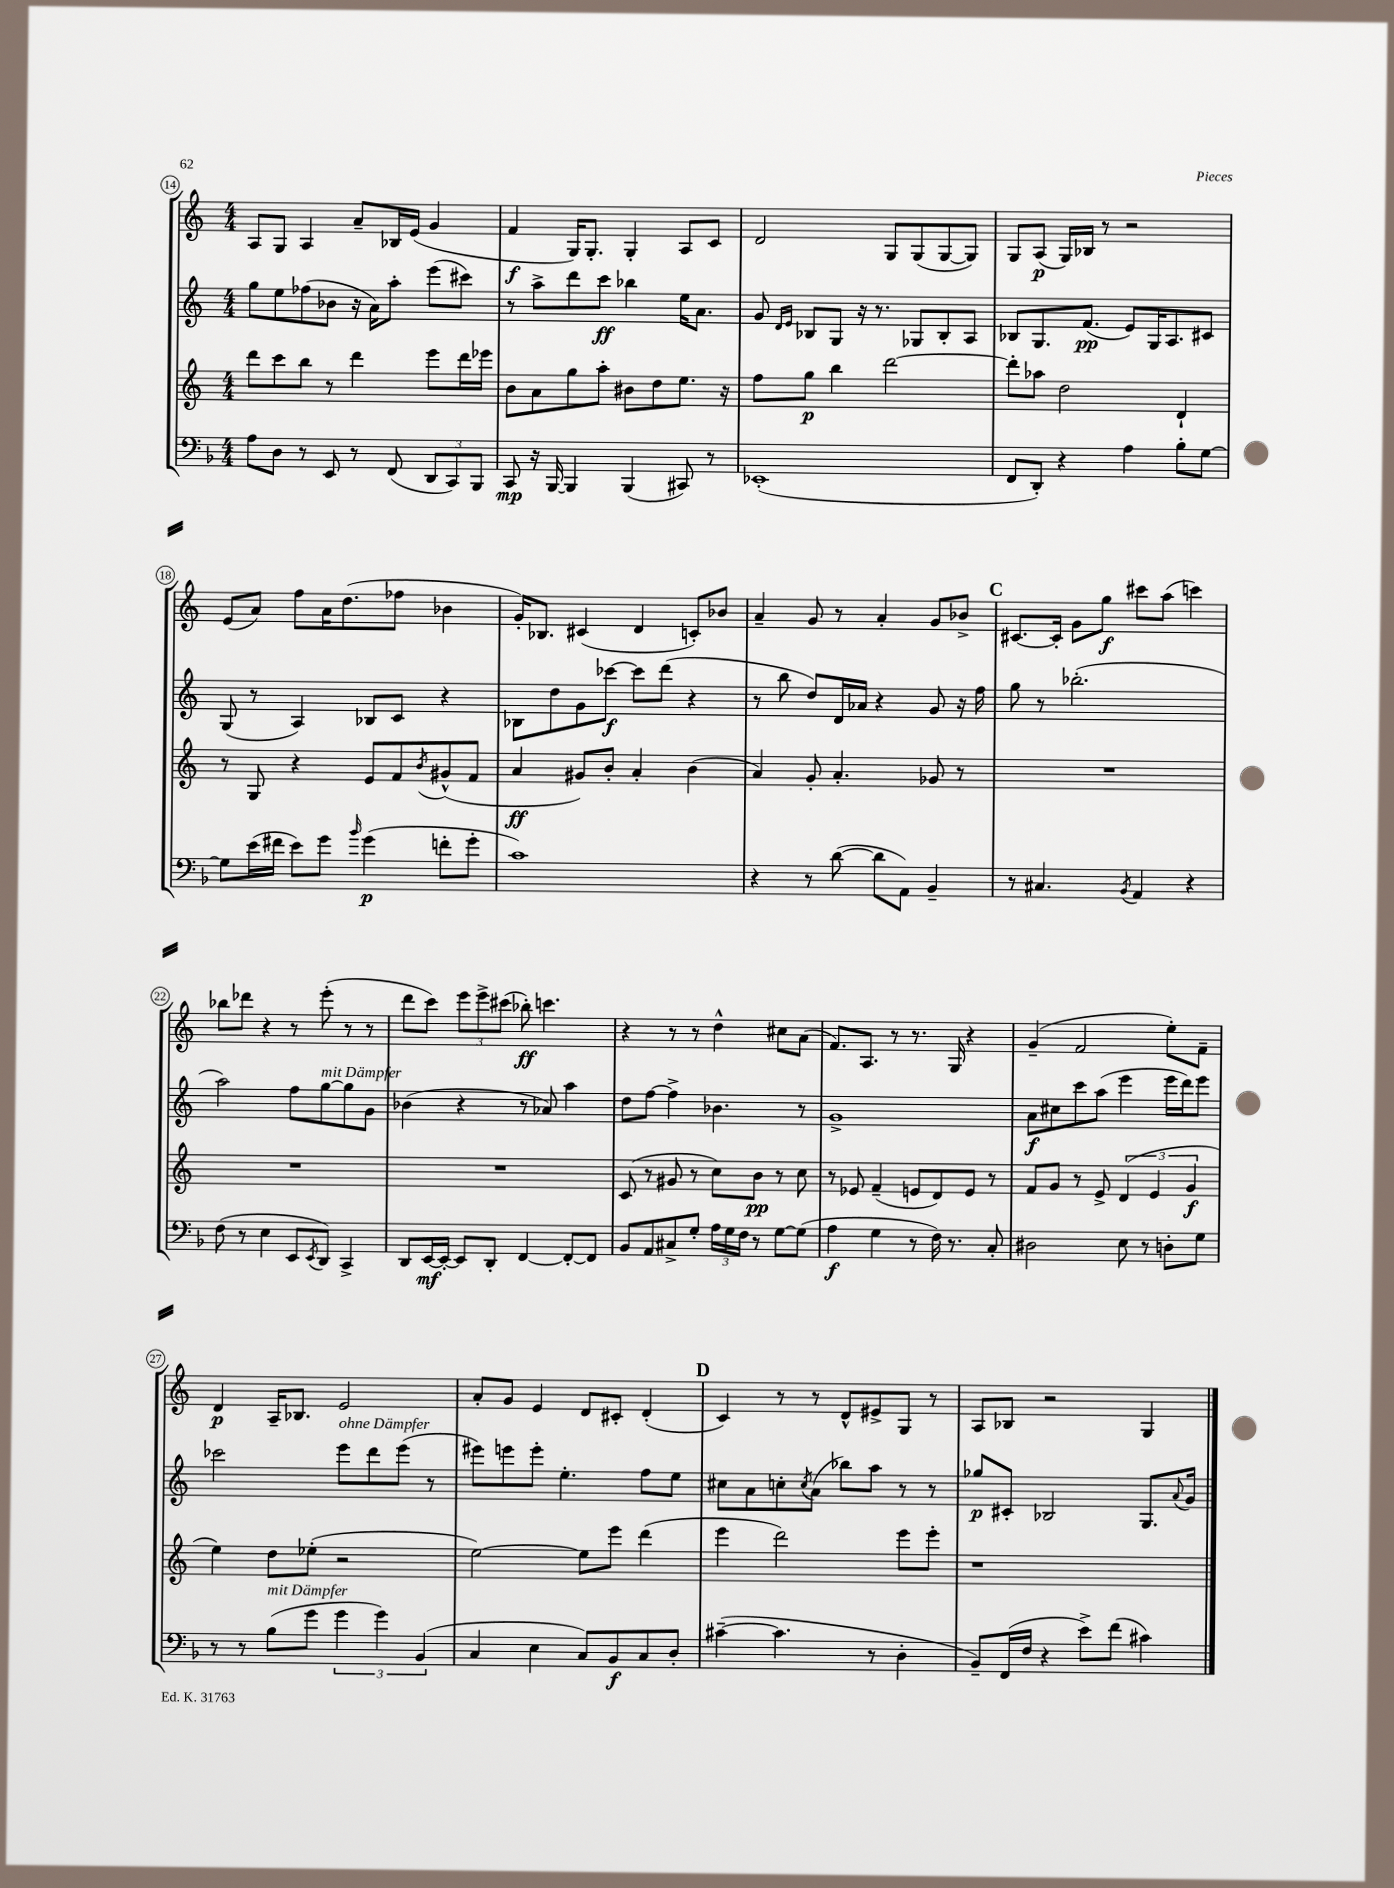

**kern	**dynam	**kern	**dynam	**kern	**dynam	**kern	**dynam
*part4	*part4	*part3	*part3	*part2	*part2	*part1	*part1
*staff4	*staff4	*staff3	*staff3	*staff2	*staff2	*staff1	*staff1
*clefF4	*	*clefG2	*	*clefG2	*	*clefG2	*
*k[b-]	*	*k[]	*	*k[]	*	*k[]	*
*M4/4	*	*M4/4	*	*M4/4	*	*M4/4	*
=14	=14	=14	=14	=14	=14	=14	=14
8A\L	.	8ddd\L	.	8gg\L	.	8A/L	.
8D\J	.	8ccc\	.	8ee\	.	8G/J	.
8r	.	8bb\J	.	(8ff-X\	.	4A/	.
8EE/	.	8r	.	8b-X\J	.	.	.
8r	.	4ddd\	.	16r	.	8a~/L	.
.	.	.	.	16a\KL)	.	.	.
(8FF/	.	.	.	8aa'\J	.	16B-X/L	.
.	.	.	.	.	.	(16e/JJ	.
12DD/L	.	8eee\L	.	(8eee\L	.	4g/	.
12CC/)	.	.	.	.	.	.	.
.	.	16ddd\L	.	8ccc#X\J)	.	.	.
12BBB-/J	.	.	.	.	.	.	.
.	.	16eee-X\JJ	.	.	.	.	.
=15	=15	=15	=15	=15	=15	=15	=15
8CC/	mp	8b\L	.	8r	.	4f/	f
16r	.	8a\	.	8aa^\L	.	.	.
[16BBB-/	.	.	.	.	.	.	.
4BBB-/]	.	8gg\	.	8ddd\	.	16G/KL)	.
.	.	.	.	.	.	8.G'/J	.
.	.	8aa'\J	.	8ccc\J	ff	.	.
(4BBB-/	.	8b#X\L	.	4bb-X\	.	4G'/	.
.	.	8dd\	.	.	.	.	.
8CC#X/)	.	8.ee\J	.	16ee\KL	.	8A/L	.
.	.	.	.	8.a\J	.	.	.
8r	.	.	.	.	.	8c/J	.
.	.	16r	.	.	.	.	.
=16	=16	=16	=16	=16	=16	=16	=16
(1EE-X'	.	8ff\L	.	8g/	.	2d/	.
.	.	.	.	16qqd/LL	.	.	.
.	.	.	.	16qqe/JJ	.	.	.
.	.	8gg\J	p	8B-X/L	.	.	.
.	.	4bb\	.	8G/J	.	.	.
.	.	.	.	16r	.	.	.
.	.	.	.	8.r	.	.	.
.	.	[2ddd\	.	.	.	8G/L	.
.	.	.	.	8G-X/L	.	(8G/	.
.	.	.	.	8B-'/	.	[8G/	.
.	.	.	.	8A/J	.	8G/J])	.
=17	=17	=17	=17	=17	=17	=17	=17
8FF/L	.	8ddd'\L]	.	8B-X/L	.	8G/L	.
8DD'/J)	.	8aa-X\J	.	8.G/	.	(8A/J	p
4r	.	2dd\	.	.	.	16G/LL)	.
.	.	.	.	(8.f/J	pp	16B-X/JJ	.
.	.	.	.	.	.	8r	.
4A\	.	.	.	8e/L)	.	2r	.
.	.	.	.	16G/K	.	.	.
.	.	.	.	8.A/	.	.	.
8B-'\L	.	4d`/	.	.	.	.	.
[8G\J	.	.	.	8c#X/J	.	.	.
!!LO:LB:g=z
=18	=18	=18	=18	=18	=18	=18	=18
8G\L]	.	8r	.	(8G/	.	(8e/L	.
(16e\L	.	8G/	.	8r	.	8a/J)	.
16f#X\JJ	.	.	.	.	.	.	.
8e\L)	.	4r	.	4A/)	.	8ff\L	.
8g\J	.	.	.	.	.	16a\K	.
.	.	.	.	.	.	(8.dd\	.
16qqb-/	.	.	.	.	.	.	.
(4g\	p	8e/L	.	8B-X/L	.	.	.
.	.	8f/	.	8c/J	.	8ff-X\J	.
.	.	8qb/	.	.	.	.	.
8fn'\L	.	(8g#X^^/	.	4r	.	4b-X\	.
8g'\J	.	8f/J	.	.	.	.	.
=19	=19	=19	=19	=19	=19	=19	=19
1c)	.	4a/	ff	8B-X\L	.	16g'/KL)	.
.	.	.	.	.	.	8.B-X/J	.
.	.	.	.	8dd\	.	.	.
.	.	8g#X/L)	.	8g\	.	(4c#X/	.
.	.	8b'/J	.	[8ccc-X\J	f	.	.
.	.	4a'/	.	8ccc-\L]	.	4d/	.
.	.	.	.	(8ddd\J	.	.	.
.	.	(4b\	.	4r	.	8cn'/L)	.
.	.	.	.	.	.	8b-X/J	.
=20	=20	=20	=20	=20	=20	=20	=20
4r	.	4a/)	.	8r	.	4a~/	.
.	.	.	.	8bb\	.	.	.
8r	.	8g'/	.	8dd/L)	.	8g/	.
([8d\	.	4.a'/	.	16d/L	.	8r	.
.	.	.	.	16a-X/JJ	.	.	.
8d\L]	.	.	.	4r	.	4a'/	.
8AA\J)	.	.	.	.	.	.	.
4BB-~/	.	8g-X/	.	8g/	.	8g/L	.
.	.	8r	.	16r	.	8b-X^/J	.
.	.	.	.	16ff\	.	.	.
!!LO:REH:place=s1:t=C
=21	=21	=21	=21	=21	=21	=21	=21
8r	.	1r	.	8gg\	.	[8.c#X/L	.
4.C#X/	.	.	.	8r	.	.	.
.	.	.	.	.	.	16c#'/Jk]	.
.	.	.	.	(2.bb-X'\	.	8g\L	.
.	.	.	.	.	.	8gg\J	f
8qBB-/	.	.	.	.	.	.	.
4AA/	.	.	.	.	.	8ccc#X\L	.
.	.	.	.	.	.	(8aa\J	.
4r	.	.	.	.	.	4cccn\)	.
!!LO:LB:g=z
=22	=22	=22	=22	=22	=22	=22	=22
(8F\	.	1r	.	2aa\)	.	8bb-X\L	.
8r	.	.	.	.	.	8ddd-X\J	.
4E\	.	.	.	.	.	4r	.
8EE/L	.	.	.	8ff\L	.	8r	.
8qEE/	.	.	.	.	.	.	.
!	!	!	!	!LO:TX:a:i:t=mit Dämpfer	!	!	!
8DD/J)	.	.	.	[8gg\	.	(8eee'\	.
4CC^/	.	.	.	8gg\]	.	8r	.
.	.	.	.	8g\J	.	8r	.
=23	=23	=23	=23	=23	=23	=23	=23
8DD/L	.	1r	.	(4b-X\	.	8ddd\L	.
[16EE/L	mf	.	.	.	.	8ccc\J)	.
16EE'/JJ_	.	.	.	.	.	.	.
8EE/L]	.	.	.	4r	.	12eee\L	.
.	.	.	.	.	.	12eee^\	.
8DD'/J	.	.	.	.	.	.	.
.	.	.	.	.	.	(12ccc#X\J	.
[4FF/	.	.	.	8r	.	8bb-X'\)	ff
.	.	.	.	8a-X/)	.	4.cccn\	.
8FF'/L_	.	.	.	4aa\	.	.	.
8FF/J]	.	.	.	.	.	.	.
=24	=24	=24	=24	=24	=24	=24	=24
8BB-/L	.	(8c/	.	8dd\L	.	4r	.
8AA/	.	8r	.	[8ff\J	.	.	.
8C#X^/	.	8g#X/	.	4ff^\]	.	8r	.
8G'/J	.	8r	.	.	.	8r	.
24A\LL	.	8cc\L)	.	4.b-X\	.	4dd^^\	.
24G\	.	.	.	.	.	.	.
24F\JJ	.	.	.	.	.	.	.
8r	.	8b\J	pp	.	.	.	.
[8G\L	.	8r	.	.	.	8cc#X\L	.
(8G\J]	.	8cc\	.	8r	.	(8a\J	.
=25	=25	=25	=25	=25	=25	=25	=25
4A\	f	8r	.	1g^	.	8.f/L)	.
.	.	8e-X/	.	.	.	.	.
.	.	.	.	.	.	8.A/J	.
4G\	.	(4f~/	.	.	.	.	.
.	.	.	.	.	.	8r	.
8r	.	8en/L	.	.	.	8.r	.
16F\)	.	8d/)	.	.	.	.	.
8.r	.	.	.	.	.	16G/	.
.	.	8e/J	.	.	.	4r	.
8C'/	.	8r	.	.	.	.	.
=26	=26	=26	=26	=26	=26	=26	=26
2D#X\	.	8f/L	.	8a\L	f	(4g~/	.
.	.	8g/J	.	8cc#X\	.	.	.
.	.	8r	.	8ccc\	.	2f/	.
.	.	8e^/	.	(8aa\J	.	.	.
8E\	.	(6d/	.	4eee\	.	.	.
8r	.	.	.	.	.	.	.
.	.	6e/	.	.	.	.	.
8Dn'\L	.	.	.	16eee\LL	.	8ee'\L)	.
.	.	.	.	16ddd\J)	.	.	.
.	.	6g/	f	.	.	.	.
8G\J	.	.	.	8eee\J	.	8f~\J	.
!!LO:LB:g=z
=27	=27	=27	=27	=27	=27	=27	=27
8r	.	4ee\)	.	2ccc-X\	.	4d/	p
8r	.	.	.	.	.	.	.
!LO:TX:a:i:t=mit Dämpfer	!	!	!	!	!	!	!
(8B-\L	.	8dd\L	.	.	.	16A~/KL	.
.	.	.	.	.	.	8.B-X/J	.
8g\J	.	(8ee-X'\J	.	.	.	.	.
!	!	!	!	!LO:TX:a:i:t=ohne Dämpfer	!	!	!
6g\	.	2r	.	8eee\L	.	2e/	.
.	.	.	.	8ddd\	.	.	.
6g\)	.	.	.	.	.	.	.
.	.	.	.	(8eee\J	.	.	.
(6BB-/	.	.	.	.	.	.	.
.	.	.	.	8r	.	.	.
=28	=28	=28	=28	=28	=28	=28	=28
4C/	.	[2ee\)	.	8eee#X\L)	.	8a'/L	.
.	.	.	.	8eeen\	.	8g/J	.
4E\	.	.	.	8eee'\J	.	4e/	.
.	.	.	.	4.ee'\	.	.	.
8C/L)	.	8ee\L]	.	.	.	8d/L	.
8BB-/	f	8eee\J	.	.	.	8c#X'/J	.
8C/	.	(4ddd\	.	8ff\L	.	(4d'/	.
8D'/J	.	.	.	8ee\J	.	.	.
!!LO:REH:place=s1:t=D
=29	=29	=29	=29	=29	=29	=29	=29
([4c#X~\	.	4eee\	.	8cc#X\L	.	4c/)	.
.	.	.	.	8a\	.	.	.
4.c#\]	.	2ddd\)	.	8ccn'\	.	8r	.
.	.	.	.	8qcc/	.	.	.
.	.	.	.	(8a\J	.	8r	.
.	.	.	.	8bb-X\L)	.	8d^^/L	.
8r	.	.	.	8aa\J	.	8e#X^/	.
4D'\	.	8eee\L	.	8r	.	8G/J	.
.	.	8eee'\J	.	8r	.	8r	.
=30	=30	=30	=30	=30	=30	=30	=30
8BB-~/L)	.	1r	.	8gg-X/L	p	8A/L	.
(16FF/L	.	.	.	8c#X'/J	.	8B-X/J	.
16F/JJ	.	.	.	.	.	.	.
4r	.	.	.	2B-X/	.	2r	.
8e^\L)	.	.	.	.	.	.	.
(8f\J	.	.	.	.	.	.	.
4c#X\)	.	.	.	8.G/L	.	4G/	.
.	.	.	.	8qqa/	.	.	.
.	.	.	.	16g/Jk	.	.	.
==	==	==	==	==	==	==	==
*-	*-	*-	*-	*-	*-	*-	*-
